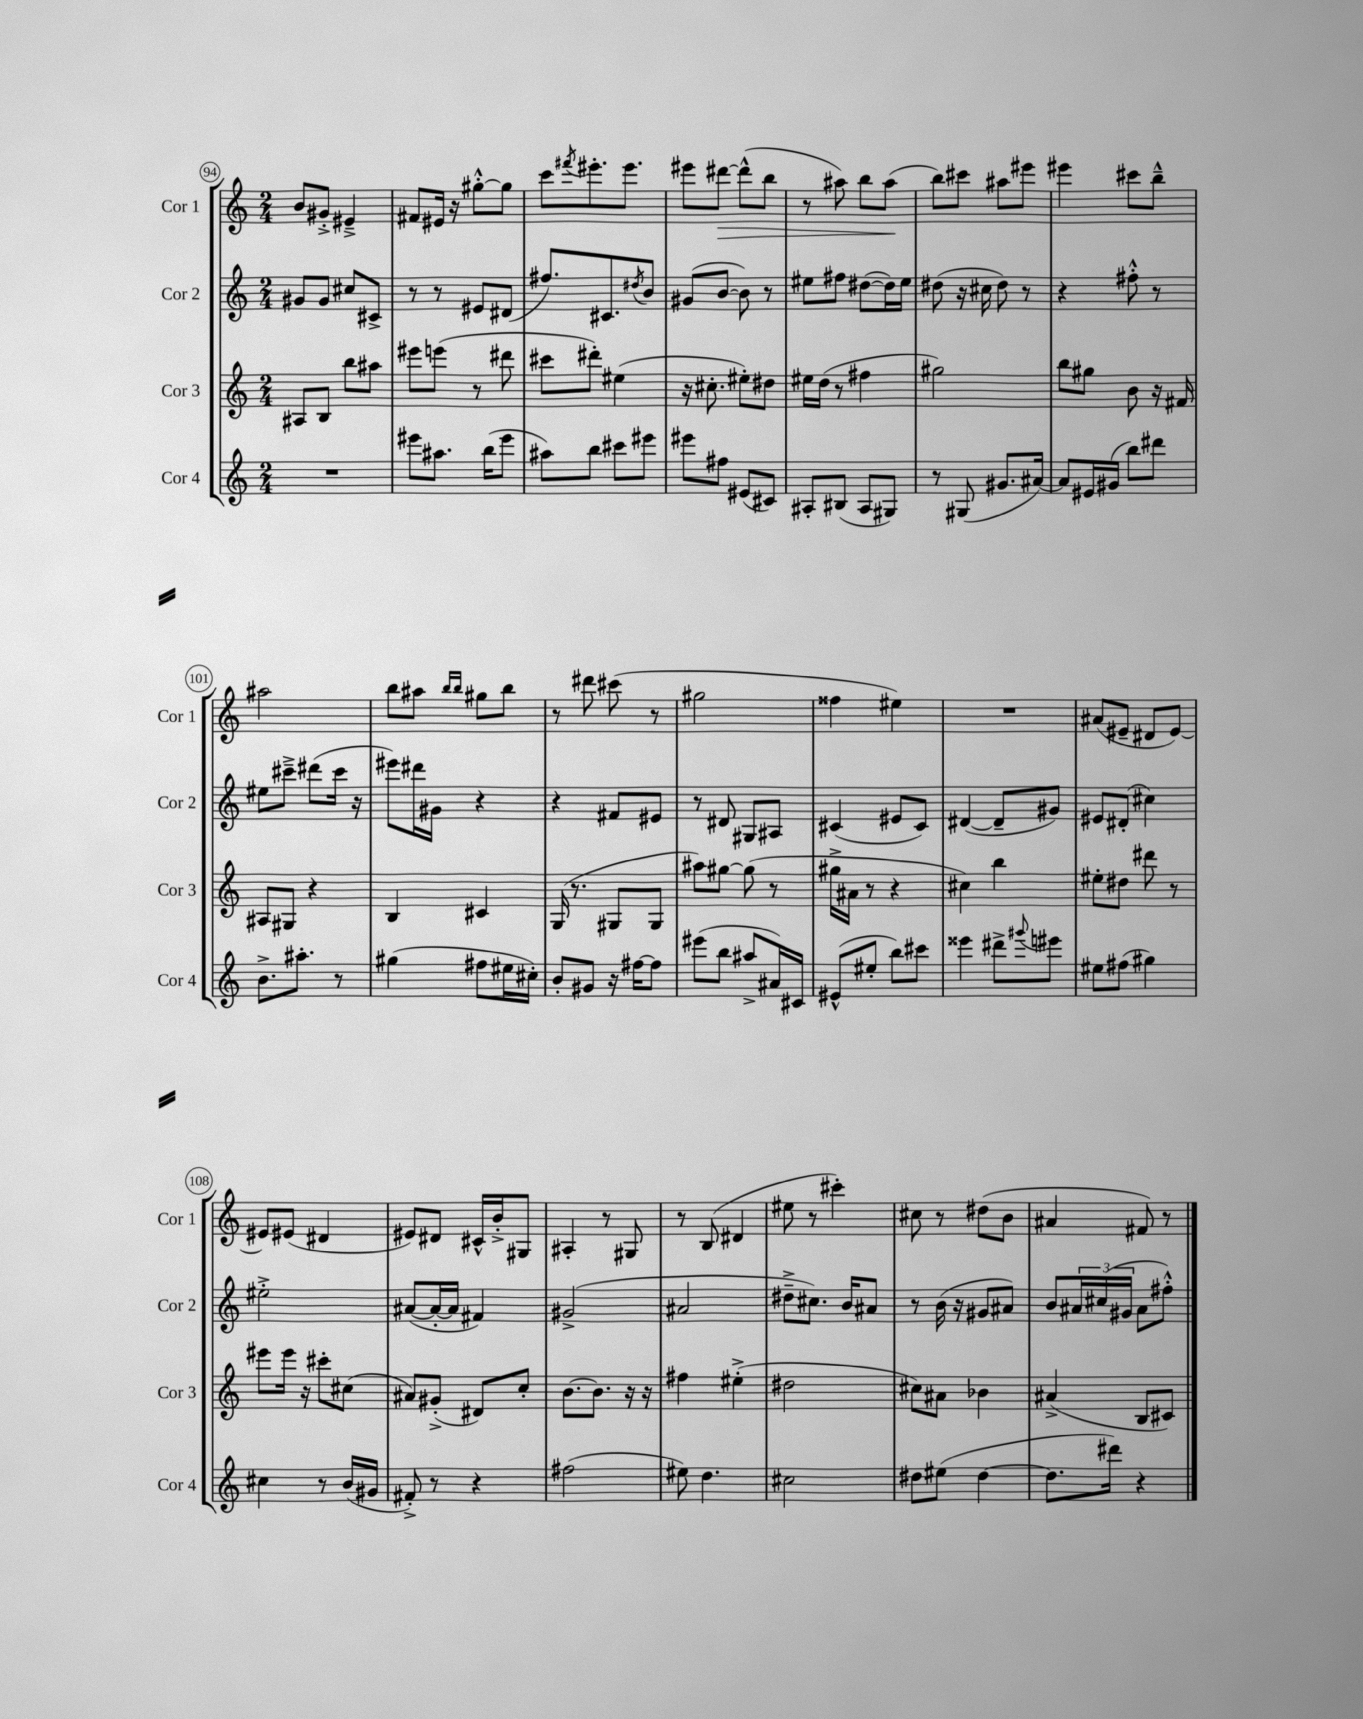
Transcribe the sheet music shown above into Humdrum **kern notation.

**kern	**kern	**kern	**kern	**dynam
*part4	*part3	*part2	*part1	*part1
*staff4	*staff3	*staff2	*staff1	*staff1
*I"Cor 4	*I"Cor 3	*I"Cor 2	*I"Cor 1	*
*I'Cor 4	*I'Cor 3	*I'Cor 2	*I'Cor 1	*
*clefG2	*clefG2	*clefG2	*clefG2	*
*k[]	*k[]	*k[]	*k[]	*
*M2/4	*M2/4	*M2/4	*M2/4	*
=94	=94	=94	=94	=94
2r	8A#X/L	8g#X/L	8b/L	.
.	8B/J	8g#/J	8g#X'^/J	.
.	8bb\L	8cc#X/L	4e#X~^/	.
.	8aa#X\J	8c#X^/J	.	.
=95	=95	=95	=95	=95
8eee#X\L	8eee#X\L	8r	8f#X/L	.
8.aa#X\J	(8eeen\J	8r	16e#X/Jk	.
.	.	.	16r	.
.	8r	8e#X/L	[8gg#X'^^\L	.
(16bb\KL	.	.	.	.
8eee#\J	8ddd#X\	(8d#X/J	8gg#\J]	.
=96	=96	=96	=96	=96
8aa#X\L)	8ccc#X\L	8.ff#X/L)	8ccc\L	.
.	.	.	8qfff#X/	.
8bb\J	8ddd#X'\J)	.	8.eee#X'\	.
.	.	8.c#X/	.	.
8ccc#X\L	(4ee#X\	.	.	.
.	.	.	8.eee#\J	.
.	.	8qdd#X/	.	.
8eee#X\J	.	8b/J	.	.
=97	=97	=97	=97	=97
8eee#X\L	16r	(8g#X/L	8eee#X\L	.
.	8.cc#X'\	.	.	.
!	!	!	!	!LO:HP:b
8ff#X\J	.	[8b/J	[8ddd#X\J	>
(8e#X/L	8ee#X'\L)	8b\])	(8ddd#^^\L]	.
8c#X/J)	8dd#X\J	8r	8bb\J	.
=98	=98	=98	=98	=98
8A#X'/L	16ee#X\LL	8ee#X\L	8r	.
.	(16dd\JJ	.	.	.
(8B#X/J	8r	8ff#X\J	8aa#X\)	.
8A#/L	4ff#X\	([8dd#X\L	8bb\L	.
8G#X/J)	.	16dd#\L])	(8aa#\J	.
.	.	16ee#\JJ	.	.
.	.	.	.	]
=99	=99	=99	=99	=99
8r	2gg#X\)	(8dd#X\	8bb\L)	.
(8G#X/	.	16r	8ccc#X\J	.
.	.	16cc#X\	.	.
8.g#X/L	.	8dd#\)	8aa#X\L	.
.	.	8r	8eee#X\J	.
[16a#X/Jk)	.	.	.	.
=100	=100	=100	=100	=100
8a#/L]	8bb\L	4r	4eee#X\	.
16e#X/L	8gg#X\J	.	.	.
(16g#X/JJ	.	.	.	.
8bb\L)	8b\	8ff#X'^^\	8ccc#X\L	.
8ddd#X\J	16r	8r	8bb~^^\J	.
.	16f#X/	.	.	.
!!LO:LB:g=z
=101	=101	=101	=101	=101
8.b^\L	8A#X/L	8ee#X\L	2aa#X\	.
.	8G#X/J	8ccc#X~^\J	.	.
8.aa#X'\J	.	.	.	.
.	4r	(8ddd#X\L	.	.
8r	.	16ccc#\Jk	.	.
.	.	16r	.	.
=102	=102	=102	=102	=102
(4gg#X\	4B/	8eee#X\L)	8bb\L	.
.	.	16ddd#X\L	8aa#X\J	.
.	.	16g#X\JJ	.	.
.	.	.	16qqbb/LL	.
.	.	.	16qqbb/JJ	.
8ff#X\L	4c#X/	4r	8gg#X\L	.
16ee#X\L	.	.	8bb\J	.
16cc#X'\JJ)	.	.	.	.
=103	=103	=103	=103	=103
8b'/L	(16G/	4r	8r	.
.	8.r	.	.	.
8g#X/J	.	.	8ddd#X\	.
16r	8G#X/L	8f#X/L	(8ccc#X\	.
[16ff#X\KL	.	.	.	.
8ff#\J]	8G#/J	8e#X/J	8r	.
=104	=104	=104	=104	=104
(8eee#X\L	8aa#X\L)	8r	2gg#X\	.
8bb\J	[8gg#X\J	8d#X/	.	.
8aa#X^/L	(8gg#\]	8G#X/L	.	.
16a#X/L)	8r	8A#X/J	.	.
16c#X/JJ	.	.	.	.
=105	=105	=105	=105	=105
(8e#X^^/L	16gg#X^\LL	(4c#X/	4ff##X\	.
.	16a#X\JJ	.	.	.
8ee#X'/J	8r	.	.	.
8bb\L)	4r	8e#X/L	4ee#X\)	.
8ccc#X\J	.	8c#/J)	.	.
=106	=106	=106	=106	=106
4eee##X\	4cc#X\)	([4d#X/	2r	.
8ddd#X^\L	4bb\	8d#~/L]	.	.
8qqggg#X/	.	.	.	.
8eee#X\J	.	8g#X/J)	.	.
=107	=107	=107	=107	=107
8ee#X\L	8ee#X'\L	8e#X/L	(8a#X/L	.
(8ff#X\J	8dd#X\J	(8d#X'/J	8e#X~/J	.
4gg#X\)	8ddd#X\	4cc#X\)	8d#X/L	.
.	8r	.	[8e#/J)	.
!!LO:LB:g=z
=108	=108	=108	=108	=108
4cc#X\	8eee#X\L	2ee#X'^\	8e#X/L]	.
.	16eee#\Jk	.	(8e#X/J	.
.	16r	.	.	.
8r	8ccc#X'\L	.	4d#X/	.
(16b/LL	(8cc#X\J	.	.	.
16g#X/JJ	.	.	.	.
=109	=109	=109	=109	=109
8f#X'^/)	8a#X/L)	([8a#X/L	8e#X/L)	.
8r	(8g#X'^/J	16a#'/L_	8d#X/J	.
.	.	16a#/JJ]	.	.
4r	8d#X/L)	4f#X/)	16c#X^^/LL	.
.	.	.	16b'^/J	.
.	8cc'/J	.	8G#X/J	.
=110	=110	=110	=110	=110
(2ff#X\	[8.b\L	(2g#X^/	4A#X'/	.
.	8.b\J]	.	.	.
.	.	.	8r	.
.	16r	.	8G#X/	.
.	16r	.	.	.
=111	=111	=111	=111	=111
8ee#X\)	4ff#X\	2a#X/	8r	.
4.dd\	.	.	(8B/	.
.	(4ee#X'^\	.	4d#X/	.
=112	=112	=112	=112	=112
2cc#X\	2dd#X\	8dd#X~^\L	8ee#X\	.
.	.	8.cc#X\J)	8r	.
.	.	.	4ccc#X'\)	.
.	.	16b/KL	.	.
.	.	8a#X/J	.	.
=113	=113	=113	=113	=113
8dd#X\L	8cc#X\L)	8r	8cc#X\	.
(8ee#X\J	8a#X\J	(16b\	8r	.
.	.	16r	.	.
[4dd#\	4b-X\	8g#X/L	(8dd#X\L	.
.	.	8a#X/J)	8b\J	.
=114	=114	=114	=114	=114
8.dd#\L]	(4a#X^/	8b/L	4a#X/	.
.	.	24a#X/L	.	.
.	.	(24cc#X/	.	.
16ddd#X\Jk)	.	.	.	.
.	.	24g#X/JJ	.	.
4r	8B/L	8a#\L	8f#X/)	.
.	8c#X/J)	8ff#X'^^\J)	8r	.
==	==	==	==	==
*-	*-	*-	*-	*-
